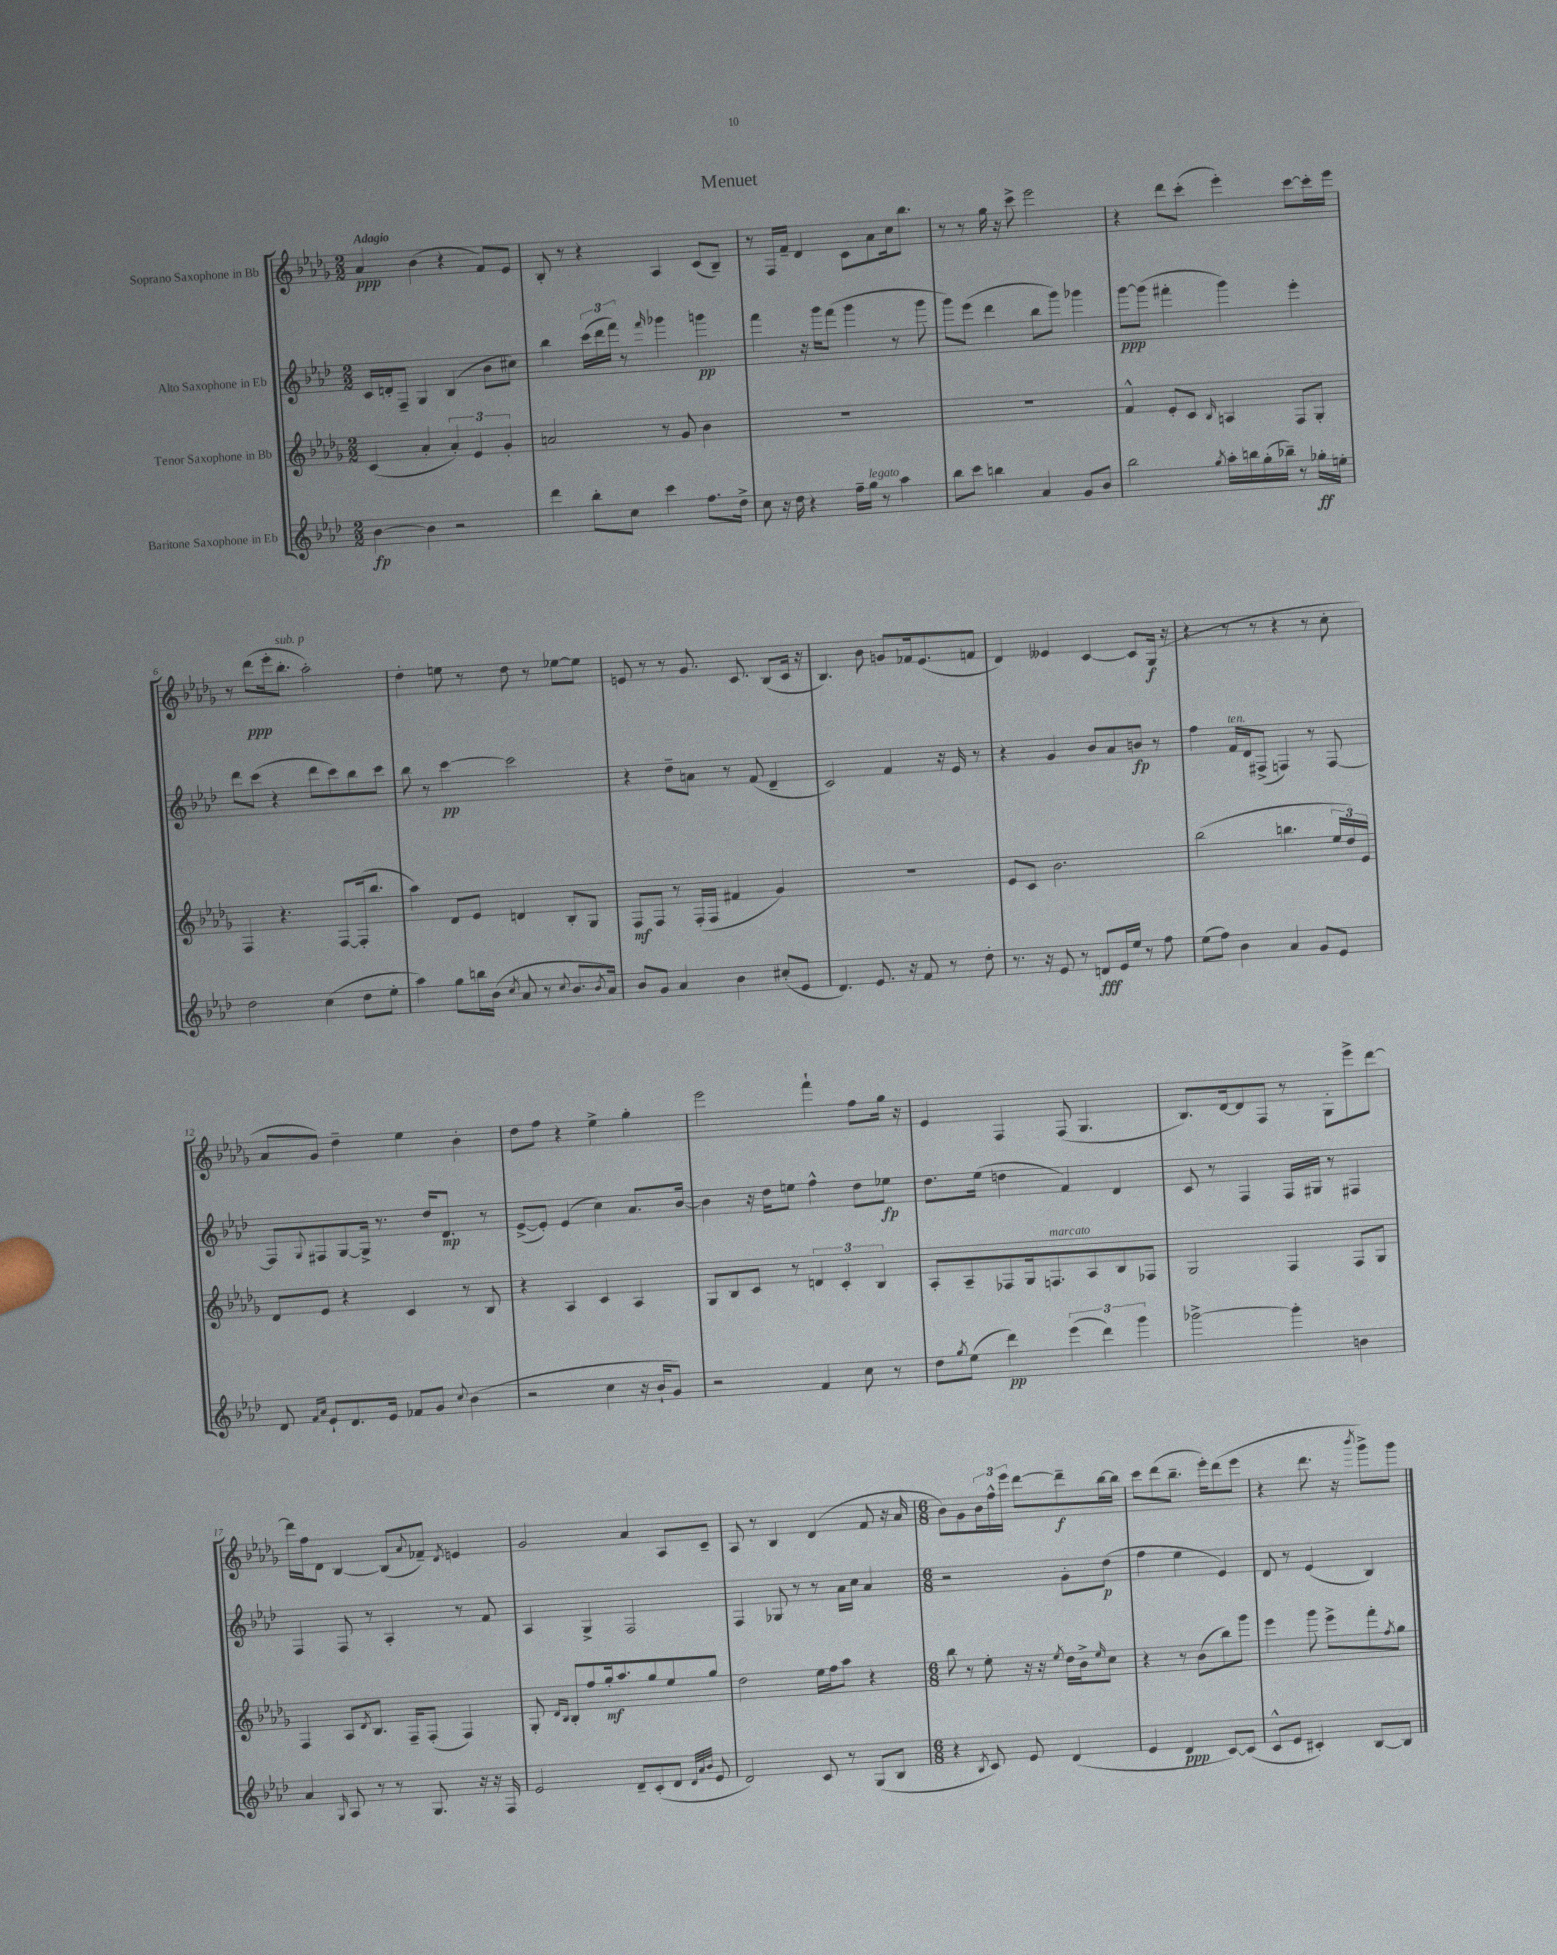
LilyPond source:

\header { title = "Menuet" }
<<
\new StaffGroup <<
\new Staff = "s0" \with { instrumentName = "Soprano Saxophone in Bb" } {
    \clef treble \key des \major \numericTimeSignature \time 2/2 \tempo "Adagio"
    aes'4\ppp bes'4( r4 f'8) ees'8 |
    bes8-. r8 r4 aes4 c'8( bes8--) |
    r8 f16 f'16-- des'4 c'8 aes'8 c''16 bes''8. |
    r8 r8 ges''16 r16 c'''8-> ees'''2 |
    r4 des'''8 c'''8-.( ees'''4-.) c'''8~ c'''16-. ees'''16 |
    r8 des'''8\ppp( ees'''16-. bes''8.-.^\markup { \italic "sub. p" } aes''2-.) |
    des''4-. e''8 r8 des''8 r8 ees''8~ ees''8 |
    e'8 r8 r8 ges'8. c'8. bes8( c'16 r16 |
    bes4.) bes'8 g'8 fes'16 ees'8.( f'8 |
    des'4) eeses'4 c'4~ c'8 ges16\f( r16 |
    r4 r8 r8 r4 r8 c''8-. |
    aes'8 ges'8) des''4-- ees''4 bes'4-. |
    des''8 f''8 r4 ees''4-> ges''4-. |
    ees'''2 f'''4-! f''8 ges''16 r16 |
    ees'4 f4 f8( ges4. |
    bes8.) des'16~ des'8 f8 r8 ges8-. ees'''8-> des'''8~ |
    des'''16 f''16 des'8 bes4~ bes8( \appoggiatura { aes'8 } fes'8--) \acciaccatura { des'8 } e'4 |
    ges'2 aes'4 aes8 c'8-- |
    aes8 r8 bes4 des'4( f'8 r16 aes'16 |
    \numericTimeSignature \time 6/8 bes'8) ges'8 \tuplet 3/2 { bes'16 f''16-^ ees'''16 } des'''8~ des'''8--\f bes''16~ bes''16 |
    c'''8 des'''8( bes''8.-- ees'''16-.) des'''8( ees'''8 |
    r4 des'''8. r16 \acciaccatura { bes'''8 } ges'''8->) ges'''8 \bar "|." |
}
\new Staff = "s1" \with { instrumentName = "Alto Saxophone in Eb" } {
    \clef treble \key aes \major \numericTimeSignature \time 2/2
    c'16 d'16-. f8-- g4 bes4( bes'8 cis''8) |
    bes''4 \tuplet 3/2 { c'''16( des'''16 f'''16) } r8 \grace { f'''16 } ges'''4 g'''4\pp |
    f'''4 r16 g'''16 f'''8( g'''4 r8 g'''8 |
    g'''8) ees'''8( des'''4 bes''8 g'''8) ges'''4 |
    g'''8~\ppp g'''8( fis'''4-. g'''4) ees'''4-. |
    des'''8 c'''8( r4 des'''8 c'''8) bes''8 c'''8 |
    bes''8 r8 c'''4~\pp c'''2 |
    r4 des''8-- a'8 r8 f'8( des'4-- |
    c'2) f'4 r16 ees'16 r8 |
    r4 g'4 bes'8 aes'8 b'8\fp r8 |
    f''4 f'16^\markup { \italic "ten." } des'16 fis8->( f4) r8 f8~ |
    f8 \appoggiatura { g8 } fis8 g8~ g16-> r8. des''16 des'8.\mp r8 |
    ees'8~->( ees'8-.) ees'4( c''4) aes'8. bes'16~ |
    bes'4 r16 des''16 e''8 f''4-^ des''8 ees''8\fp |
    des''8. ees''16( d''4 f'4) des'4 |
    c'8 r8 f4 f16 gis16 r8 fis4 |
    f4 f8 r8 aes4-. r8 f'8 |
    aes4 g4-> f2 |
    f4 ges8 r8 r8 aes'16 c''16 aes'4 |
    \numericTimeSignature \time 6/8 r2 g'8-. des''8\p( |
    f''4 ees''4 ees'4) |
    des'8 r8 ees'4( bes4) \bar "|." |
}
\new Staff = "s2" \with { instrumentName = "Tenor Saxophone in Bb" } {
    \clef treble \key des \major \numericTimeSignature \time 2/2
    c'4( aes'4-. \tuplet 3/2 { aes'4-.) ees'4 ges'4-. } |
    a'2 r8 ges'8 bes'4 |
    R1 |
    R1 |
    f'4-^ ees'8-. c'8 \grace { bes16 } a4 f8 ges8-. |
    f4 r4. f8~ f16-.( bes''8. |
    aes''4) des'8 ees'8 d'4 bes8-. ges8 |
    f8\mf f8 r8 f16-.( f16 fis'4 ges'4) |
    R1 |
    ees'8 c'8 bes'2. |
    bes''2( b''4. \tuplet 3/2 { ees''16 des''16) ees'16 } |
    des'8 ees'8 r4 c'4 r8 bes8 |
    r4 aes4 c'4 aes4 |
    ges8 bes8 c'8 r8 \tuplet 3/2 { d'4 c'4-. bes4 } |
    aes8-. aes8-- fes8 ges16 f8.^\markup { \italic "marcato" } aes8 bes8 fes8 |
    ges2 f4 f8 ges8 |
    f4 aes8 \acciaccatura { des'8 } bes8. f16-- f8-.( f4) |
    ges8-. \grace { des'16 bes16 } bes8-. f''8 ges''16-.\mf aes''8. ges''8 ees''8 ges''8 |
    des''2 ees''16 f''16 aes''8 r4 |
    \numericTimeSignature \time 6/8 bes''8 r8 ees''8-. r16 r16 \acciaccatura { ees''8 } des''16 bes'16-> \grace { ees''16 } c''8 |
    r4 r8 bes'8( bes''8) ges'''8 |
    ees'''4 ges'''8 ees'''8-> f'''8-. \acciaccatura { f''8 } ges''8 \bar "|." |
}
\new Staff = "s3" \with { instrumentName = "Baritone Saxophone in Eb" } {
    \clef treble \key aes \major \numericTimeSignature \time 2/2
    bes'4~\fp bes'4 r2 |
    des'''4 bes''8-. c''8 c'''4 f''8. des''16-> |
    c''8 r16 des''16 r4 f''16-- g''16^\markup { \italic "legato" } r8 aes''4 |
    bes''8 c'''8 b''4 aes'4 g'8 bes'8 |
    bes''2 \acciaccatura { g''8 } aes''16-. b''16 g''16-.( bes''16--) r8 ges''16-.\ff e''16-. |
    des''2 c''4( des''8 ees''8-. |
    aes''4) g''8 b''16 bes'16( \acciaccatura { c''8 } aes'8 r8 \appoggiatura { c''8 } bes'8. \acciaccatura { bes'8 } aes'16) |
    bes'8 g'8 aes'4 bes'4 cis''8-.( ees'8 |
    des'4.) ees'8. r16 f'8 r8 des''8-. |
    r8. r16 ees'8 r8 d'8\fff ees'16 ees''16 r8 f''8 |
    ees''8( f''8) bes'4 aes'4 g'8 ees'8 |
    des'8 \grace { f'16 aes'16 } ees'8-! des'8. ees'16 fes'8 g'8 \appoggiatura { c''8 } bes'4( |
    r2 c''4 r16 bes'16-! g'8) |
    r2 f'4 c''8 r8 |
    des''8 \acciaccatura { g''8 } ees''8( des'''4\pp) \tuplet 3/2 { ees'''4( des'''4) g'''4 } |
    ges'''2~-> ges'''4-. b'4 |
    aes'4 \grace { g16 } aes8 r8 r8 g8. r16 r16 f16 |
    ees'2 des'8-- c'8-.( des'8 \grace { des'32 aes'32 bes'32 } ees'8 |
    des'2) c'8 r8 g8( bes8 |
    \numericTimeSignature \time 6/8 r4 \acciaccatura { bes8 } c'8) ees'8 des'4( |
    ees'4 des'4\ppp c'8~) c'8( |
    c'8-^ ees'8 cis'4-.) bes8~ bes8 \bar "|." |
}
>>
>>
